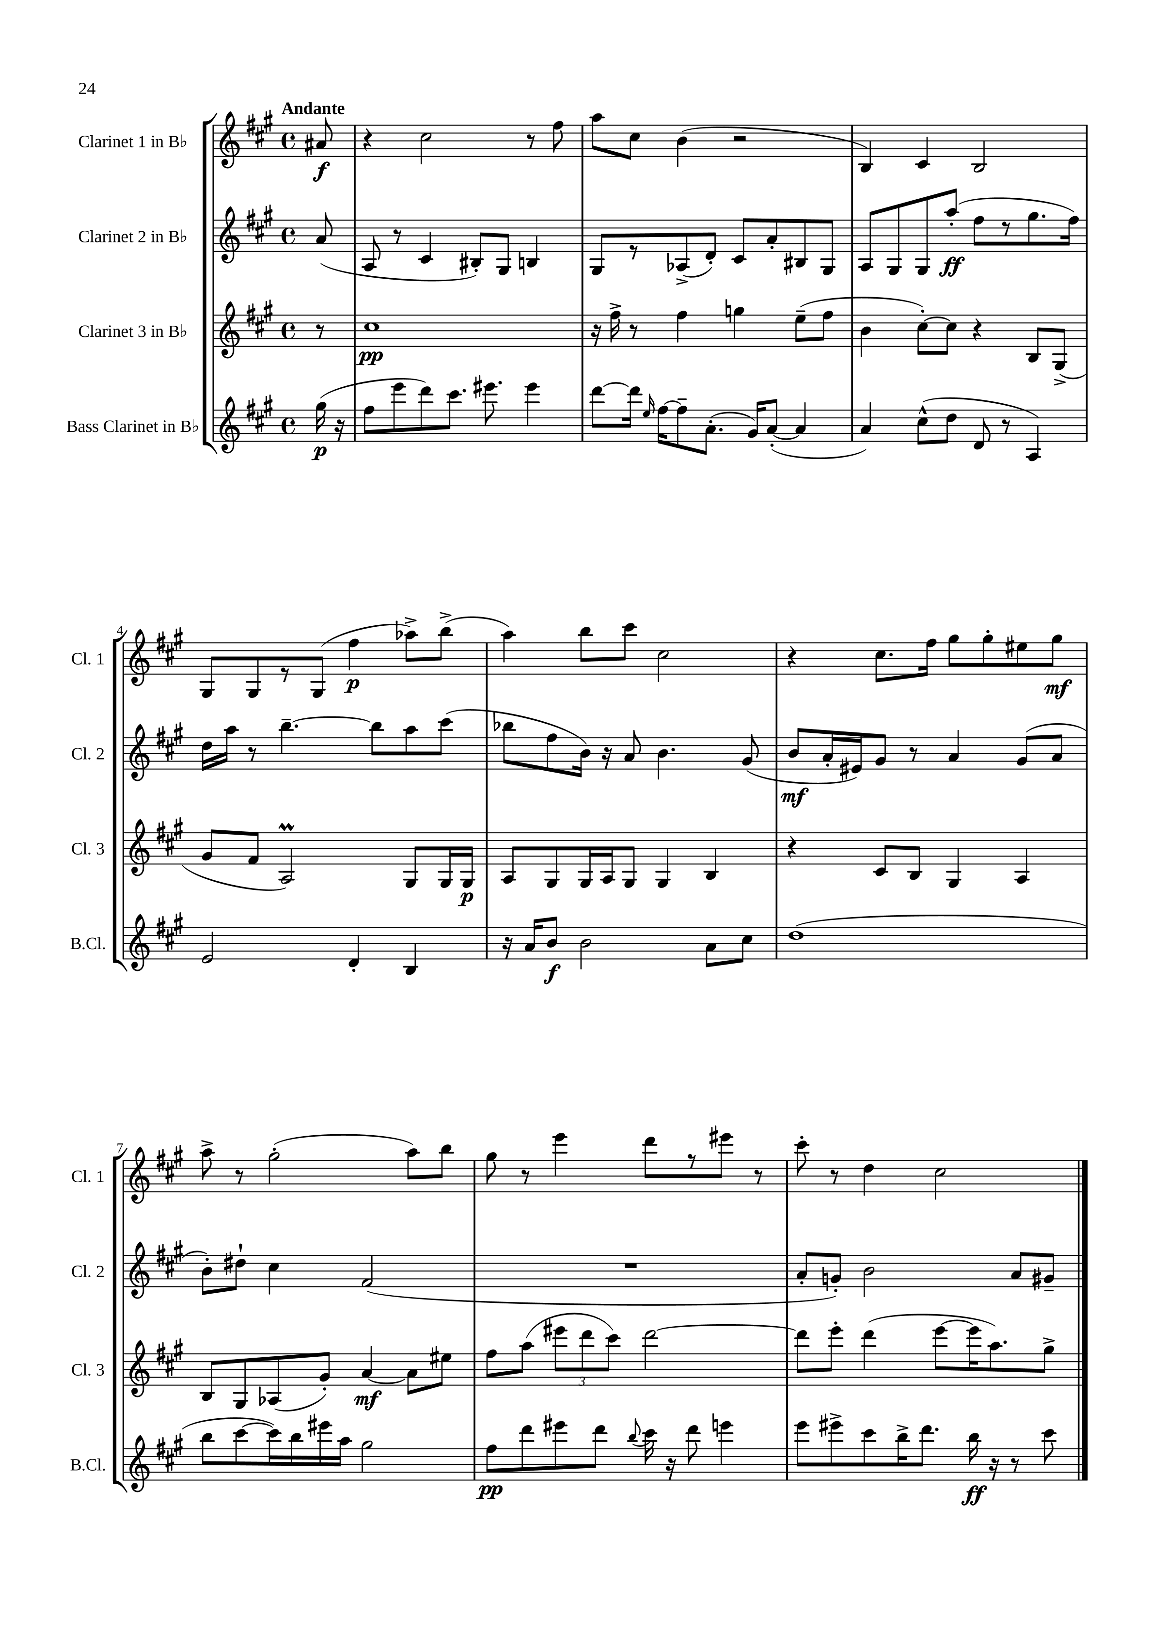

**kern	**dynam	**kern	**dynam	**kern	**dynam	**kern	**dynam
*part4	*part4	*part3	*part3	*part2	*part2	*part1	*part1
*staff4	*staff4	*staff3	*staff3	*staff2	*staff2	*staff1	*staff1
*I"Bass Clarinet in B♭	*	*I"Clarinet 3 in B♭	*	*I"Clarinet 2 in B♭	*	*I"Clarinet 1 in B♭	*
*I'B.Cl.	*	*I'Cl. 3	*	*I'Cl. 2	*	*I'Cl. 1	*
*clefG2	*	*clefG2	*	*clefG2	*	*clefG2	*
*k[f#c#g#]	*	*k[f#c#g#]	*	*k[f#c#g#]	*	*k[f#c#g#]	*
*M4/4	*	*M4/4	*	*M4/4	*	*M4/4	*
*met(c)	*	*met(c)	*	*met(c)	*	*met(c)	*
=	=	=	=	=	=	=	=
!	!	!	!	!	!	!LO:TX:a:B:t=Andante	!
(16gg#\	p	8r	.	(8a/	.	8a#X/	f
16r	.	.	.	.	.	.	.
=1	=1	=1	=1	=1	=1	=1	=1
8ff#\L	.	1cc#	pp	8A/	.	4r	.
8eee\	.	.	.	8r	.	.	.
8ddd\)	.	.	.	4c#/	.	2cc#\	.
8.ccc#\J	.	.	.	.	.	.	.
.	.	.	.	8B#X'/L)	.	.	.
8.eee#X\	.	.	.	.	.	.	.
.	.	.	.	8G#/J	.	.	.
4eee#\	.	.	.	4Bn/	.	8r	.
.	.	.	.	.	.	8ff#\	.
=2	=2	=2	=2	=2	=2	=2	=2
[8ddd\L	.	16r	.	8G#/L	.	8aa\L	.
.	.	16ff#^\	.	.	.	.	.
16ddd\Jk]	.	8r	.	8r	.	8cc#\J	.
16qqee/	.	.	.	.	.	.	.
[16ff#\KL	.	.	.	.	.	.	.
8ff#~\]	.	4ff#\	.	(8A-X^/	.	(4b\	.
(8.a'\J	.	.	.	8d'/J)	.	.	.
.	.	4ggn\	.	8c#/L	.	2r	.
16g#/KL)	.	.	.	.	.	.	.
([8a'/J	.	.	.	8a'/	.	.	.
4a/]	.	(8ee~\L	.	8B#X/	.	.	.
.	.	8ff#\J	.	8G#/J	.	.	.
=3	=3	=3	=3	=3	=3	=3	=3
4a/)	.	4b\	.	8A/L	.	4B/)	.
.	.	.	.	8G#/	.	.	.
(8cc#^^\L	.	[8cc#'\L)	.	8G#/	.	4c#/	.
8dd\J	.	8cc#\J]	.	(8aa'/J	ff	.	.
8d/	.	4r	.	8ff#\L	.	2B/	.
8r	.	.	.	8r	.	.	.
4A/)	.	8B/L	.	8.gg#\	.	.	.
.	.	(8G#^/J	.	.	.	.	.
.	.	.	.	16ff#\Jk)	.	.	.
!!LO:LB:g=z
=4	=4	=4	=4	=4	=4	=4	=4
2e/	.	8g#/L	.	16dd\LL	.	8G#/L	.
.	.	.	.	16aa\JJ	.	.	.
.	.	8f#/J	.	8r	.	8G#/	.
.	.	2AM/)	.	[4.bb~\	.	8r	.
.	.	.	.	.	.	(8G#/J	.
4d'/	.	.	.	.	.	4ff#\	p
.	.	.	.	8bb\L]	.	.	.
4B/	.	8G#/L	.	8aa\	.	8aa-X^\L)	.
.	.	16G#/L	.	(8ccc#\J	.	(8bb^\J	.
.	.	16G#/JJ	p	.	.	.	.
=5	=5	=5	=5	=5	=5	=5	=5
16r	.	8A/L	.	8bb-X\L	.	4aa\)	.
16a/KL	.	.	.	.	.	.	.
8b/J	f	8G#/	.	8ff#\	.	.	.
2b\	.	16G#/L	.	16b\Jk)	.	8bb\L	.
.	.	16A/J	.	16r	.	.	.
.	.	8G#/J	.	8a/	.	8ccc#\J	.
.	.	4G#/	.	4.b\	.	2cc#\	.
8a\L	.	4B/	.	.	.	.	.
8cc#\J	.	.	.	(8g#/	.	.	.
=6	=6	=6	=6	=6	=6	=6	=6
(1dd	.	4r	.	8b/L	mf	4r	.
.	.	.	.	16a'/L	.	.	.
.	.	.	.	16e#X/J)	.	.	.
.	.	8c#/L	.	8g#/J	.	8.cc#\L	.
.	.	8B/J	.	8r	.	.	.
.	.	.	.	.	.	16ff#\Jk	.
.	.	4G#/	.	4a/	.	8gg#\L	.
.	.	.	.	.	.	8gg#'\	.
.	.	4A/	.	(8g#/L	.	8ee#X\	.
.	.	.	.	8a/J	.	8gg#\J	mf
!!LO:LB:g=z
=7	=7	=7	=7	=7	=7	=7	=7
8bb\L	.	8B/L	.	8b'\L)	.	8aa^\	.
[8ccc#\	.	8G#/	.	8dd#X`\J	.	8r	.
16ccc#\L])	.	(8A-X/	.	4cc#\	.	(2gg#'\	.
16bb\	.	.	.	.	.	.	.
16eee#X\	.	8g#'/J)	.	.	.	.	.
16aa\JJ	.	.	.	.	.	.	.
2gg#\	.	[4a/	mf	(2f#/	.	.	.
.	.	8a\L]	.	.	.	8aa\L)	.
.	.	8ee#X\J	.	.	.	8bb\J	.
=8	=8	=8	=8	=8	=8	=8	=8
8ff#\L	pp	8ff#\L	.	1r	.	8gg#\	.
8ddd\	.	(8aa\J	.	.	.	8r	.
8eee#X\	.	12eee#X\L	.	.	.	4eee\	.
.	.	12ddd\	.	.	.	.	.
8ddd\J	.	.	.	.	.	.	.
.	.	12ccc#\J)	.	.	.	.	.
8qqbb/	.	.	.	.	.	.	.
16ccc#\	.	[2ddd\	.	.	.	8ddd\L	.
16r	.	.	.	.	.	.	.
8ddd\	.	.	.	.	.	8r	.
4eeen\	.	.	.	.	.	8eee#X\J	.
.	.	.	.	.	.	8r	.
=9	=9	=9	=9	=9	=9	=9	=9
8eee\L	.	8ddd\L]	.	8a'/L	.	8ccc#'\	.
8eee#X^\	.	8eee'\J	.	8gn'/J)	.	8r	.
8ccc#\	.	(4ddd\	.	2b\	.	4dd\	.
16bb^\K	.	.	.	.	.	.	.
8.ddd\J	.	.	.	.	.	.	.
.	.	[8eee\L	.	.	.	2cc#\	.
16bb\	ff	16eee\K]	.	.	.	.	.
16r	.	8.aa\)	.	.	.	.	.
8r	.	.	.	8a/L	.	.	.
8ccc#\	.	8gg#^\J	.	8g#X~/J	.	.	.
==	==	==	==	==	==	==	==
*-	*-	*-	*-	*-	*-	*-	*-
